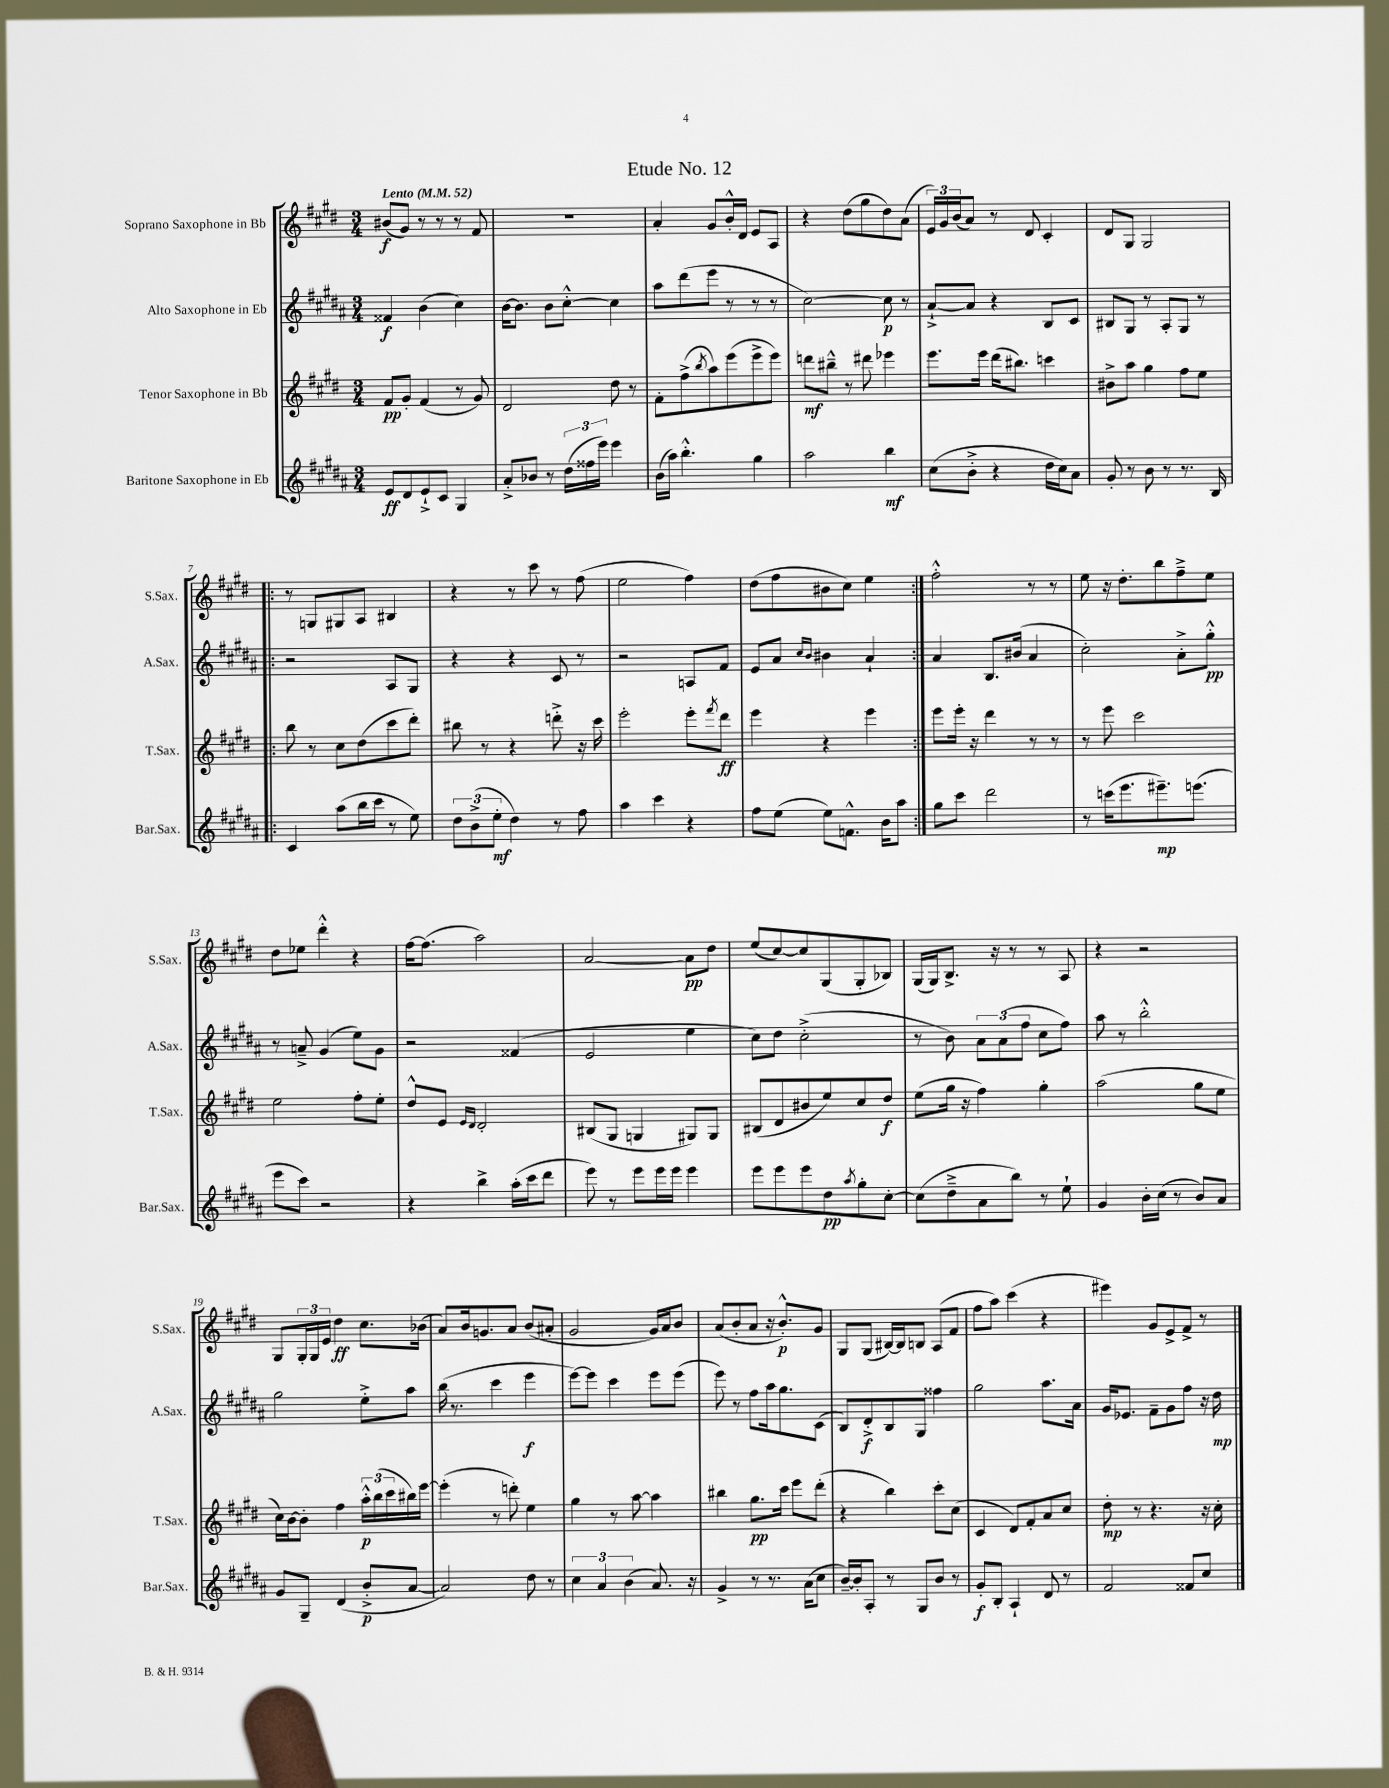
\header { title = "Etude No. 12" }
<<
\new StaffGroup <<
\new Staff = "s0" \with { instrumentName = "Soprano Saxophone in Bb" shortInstrumentName = "S.Sax." } {
    \clef treble \key e \major \numericTimeSignature \time 3/4 \tempo "Lento" 4 = 52
    bis'8\f( gis'8) r8 r8 r8 fis'8 |
    R2. |
    a'4-. gis'8 b'16-.-^ dis'16 e'8 a8 |
    r4 dis''8( gis''8 dis''8) a'8( |
    \tuplet 3/2 { e'16) gis'16 b'16( } a'8) r8 dis'8 cis'4-. |
    dis'8 gis8 gis2 |
    \repeat volta 2 { r8 g8 gis8 a8 bis4 |
    r4 r8 cis'''8 r8 fis''8( |
    e''2 fis''4) |
    dis''8( fis''8 bis'8 cis''8) e''4 | }
    fis''2-.-^ r8 r8 |
    e''8 r16 dis''8.-. b''8 fis''8---> e''8 |
    dis''8 ees''8 dis'''4-.-^ r4 |
    fis''16~ fis''8.( a''2) |
    a'2~ a'8\pp dis''8 |
    e''8( cis''8~) cis''8 gis8( gis8-. bes8) |
    gis16( gis16) b8.-> r16 r8 r8 a8 |
    r4 r2 |
    gis8 \tuplet 3/2 { gis16-. gis16 e'16 } dis''4\ff cis''8. bes'16( |
    a'8) b'16 g'8. a'8 b'8( ais'8-. |
    gis'2 gis'16) a'16 b'8 |
    a'8( b'8-. a'8 r16 b'8.-.-^\p) gis'8 |
    gis8 gis8( bis16~) bis16 b8 a8( fis'8 |
    fis''8 a''8) cis'''4( r4 |
    eis'''4) gis'8 e'8-> fis'8-> r8 \bar "|." |
}
\new Staff = "s1" \with { instrumentName = "Alto Saxophone in Eb" shortInstrumentName = "A.Sax." } {
    \clef treble \key b \major \numericTimeSignature \time 3/4
    fisis'4\f b'4( cis''4) |
    b'16~ b'8. b'8 cis''8~-.-^ cis''4 |
    ais''8 dis'''8( e'''8 r8 r8 r8 |
    cis''2~) cis''8\p r8 |
    ais'8~-!-> ais'8 r4 b8 cis'8 |
    bis8 gis8 r8 ais8-. gis8 r8 |
    \repeat volta 2 { r2 ais8 gis8 |
    r4 r4 cis'8 r8 |
    r2 a8 fis'8 |
    e'8 ais'8 \grace { cis''16 b'16 } bis'4 ais'4-! | }
    ais'4 b8. bis'16( ais'4 |
    cis''2-.) ais'8-.-> gis''8-.-^\pp |
    r8 a'8---> gis'4( e''8) gis'8 |
    r2 fisis'4( |
    e'2 e''4 |
    cis''8) dis''8 cis''2-.->( |
    r8 b'8) \tuplet 3/2 { ais'8 ais'8( fis''8 } cis''8 fis''8) |
    ais''8 r8 b''2-.-^ |
    gis''2 e''8-.-> ais''8 |
    b''16( r8. cis'''4 e'''4\f |
    e'''8~) e'''8 cis'''4 e'''8 e'''8( |
    e'''8) r8 fis''8 ais''16 gis''8. cis'8( |
    b8) dis'8-.->\f b8 gis8 fisis''4 |
    gis''2 ais''8. ais'16 |
    gis'16 ees'8. fis'8-- gis'8 fis''8 r16 dis''16\mp \bar "|." |
}
\new Staff = "s2" \with { instrumentName = "Tenor Saxophone in Bb" shortInstrumentName = "T.Sax." } {
    \clef treble \key e \major \numericTimeSignature \time 3/4
    fis'8\pp gis'8-. fis'4( r8 gis'8) |
    dis'2 dis''8 r8 |
    fis'8-. fis''8->( \acciaccatura { b''8 } a''8) e'''8( e'''8-> e'''8) |
    d'''8\mf bis''8---^ r8 dis'''8 ees'''4 |
    e'''8. e'''16 dis'''16( bis''8.) c'''4 |
    bis'8-> a''8 gis''4 fis''8 e''8 |
    \repeat volta 2 { b''8 r8 cis''8 dis''8( cis'''8 dis'''8-.) |
    bis''8 r8 r4 d'''8-.-> r16 cis'''16 |
    e'''2-. e'''8-. \acciaccatura { fis'''8 } dis'''8\ff |
    e'''4 r4 e'''4 | }
    e'''8 e'''16-. r16 dis'''4 r8 r8 |
    r8 e'''8 cis'''2 |
    e''2 fis''8-. e''8-. |
    dis''8-^ e'8 \grace { e'16 dis'16 } dis'2-. |
    bis8( gis8 g4 gis8) gis8 |
    bis8( dis'8 bis'8 e''8) cis''8 dis''8\f |
    e''8( gis''16 r16 fis''4) gis''4-. |
    a''2( gis''8 e''8 |
    cis''16) b'16~ b'8-. fis''4 \tuplet 3/2 { a''16-.-^\p b''16( cis'''16 } bis''16) e'''16~ |
    e'''4-.( r8 d'''8-.) e''4 |
    gis''4 r8 a''8~ a''4 |
    bis''4 gis''8.\pp cis'''16 e'''8 dis'''8-.( |
    r4 b''4) cis'''8-. cis''8( |
    cis'4 dis'8) fis'8-. a'8 cis''8 |
    dis''8-.\mp r8 r4. r16 cis''16-. \bar "|." |
}
\new Staff = "s3" \with { instrumentName = "Baritone Saxophone in Eb" shortInstrumentName = "Bar.Sax." } {
    \clef treble \key b \major \numericTimeSignature \time 3/4
    e'8\ff dis'8 e'8-!-> cis'8 gis4 |
    ais'8-.-> bes'8 r8 \tuplet 3/2 { dis''16( fisis''16 e'''16) } e'''4 |
    b'16( ais''16) b''4.-.-^ gis''4 |
    ais''2 b''4\mf |
    cis''8( b'8-.-> r4 dis''16 cis''16) ais'8 |
    gis'8-. r8 b'8 r8 r8. b16 |
    \repeat volta 2 { cis'4 ais''8( b''16 cis'''16 r8 e''8) |
    \tuplet 3/2 { dis''8 b'8->( e''8-.\mf } dis''4) r8 fis''8 |
    ais''4 cis'''4 r4 |
    fis''8 e''8( e''8) f'8.-^ b'16 ais''8 | }
    gis''8 cis'''8 dis'''2 |
    r8 c'''16( e'''8. eis'''8.--\mp) e'''8.( |
    e'''8 cis'''8) r2 |
    r4 b''4-> ais''16-.( cis'''16 dis'''8 |
    e'''8) r8 e'''8 e'''16 e'''16 e'''4 |
    e'''8 e'''8 e'''8 dis''8\pp \acciaccatura { ais''8 } gis''8-. cis''8~-. |
    cis''8( dis''8---> ais'8 b''8) r8 e''8-! |
    gis'4 b'16-. cis''16( r8 b'8) ais'8 |
    gis'8 gis8-- dis'4( b'8-.->\p ais'8~ |
    ais'2) dis''8 r8 |
    \tuplet 3/2 { cis''4 ais'4 b'4( } ais'8.) r16 |
    gis'4-> r8 r8. ais'16( cis''8 |
    b'16~--) b'16-. ais8-. r8 gis8 b'8 r8 |
    gis'8-.\f b8-. ais4-! dis'8 r8 |
    fis'2 fisis'8 cis''8 \bar "|." |
}
>>
>>
